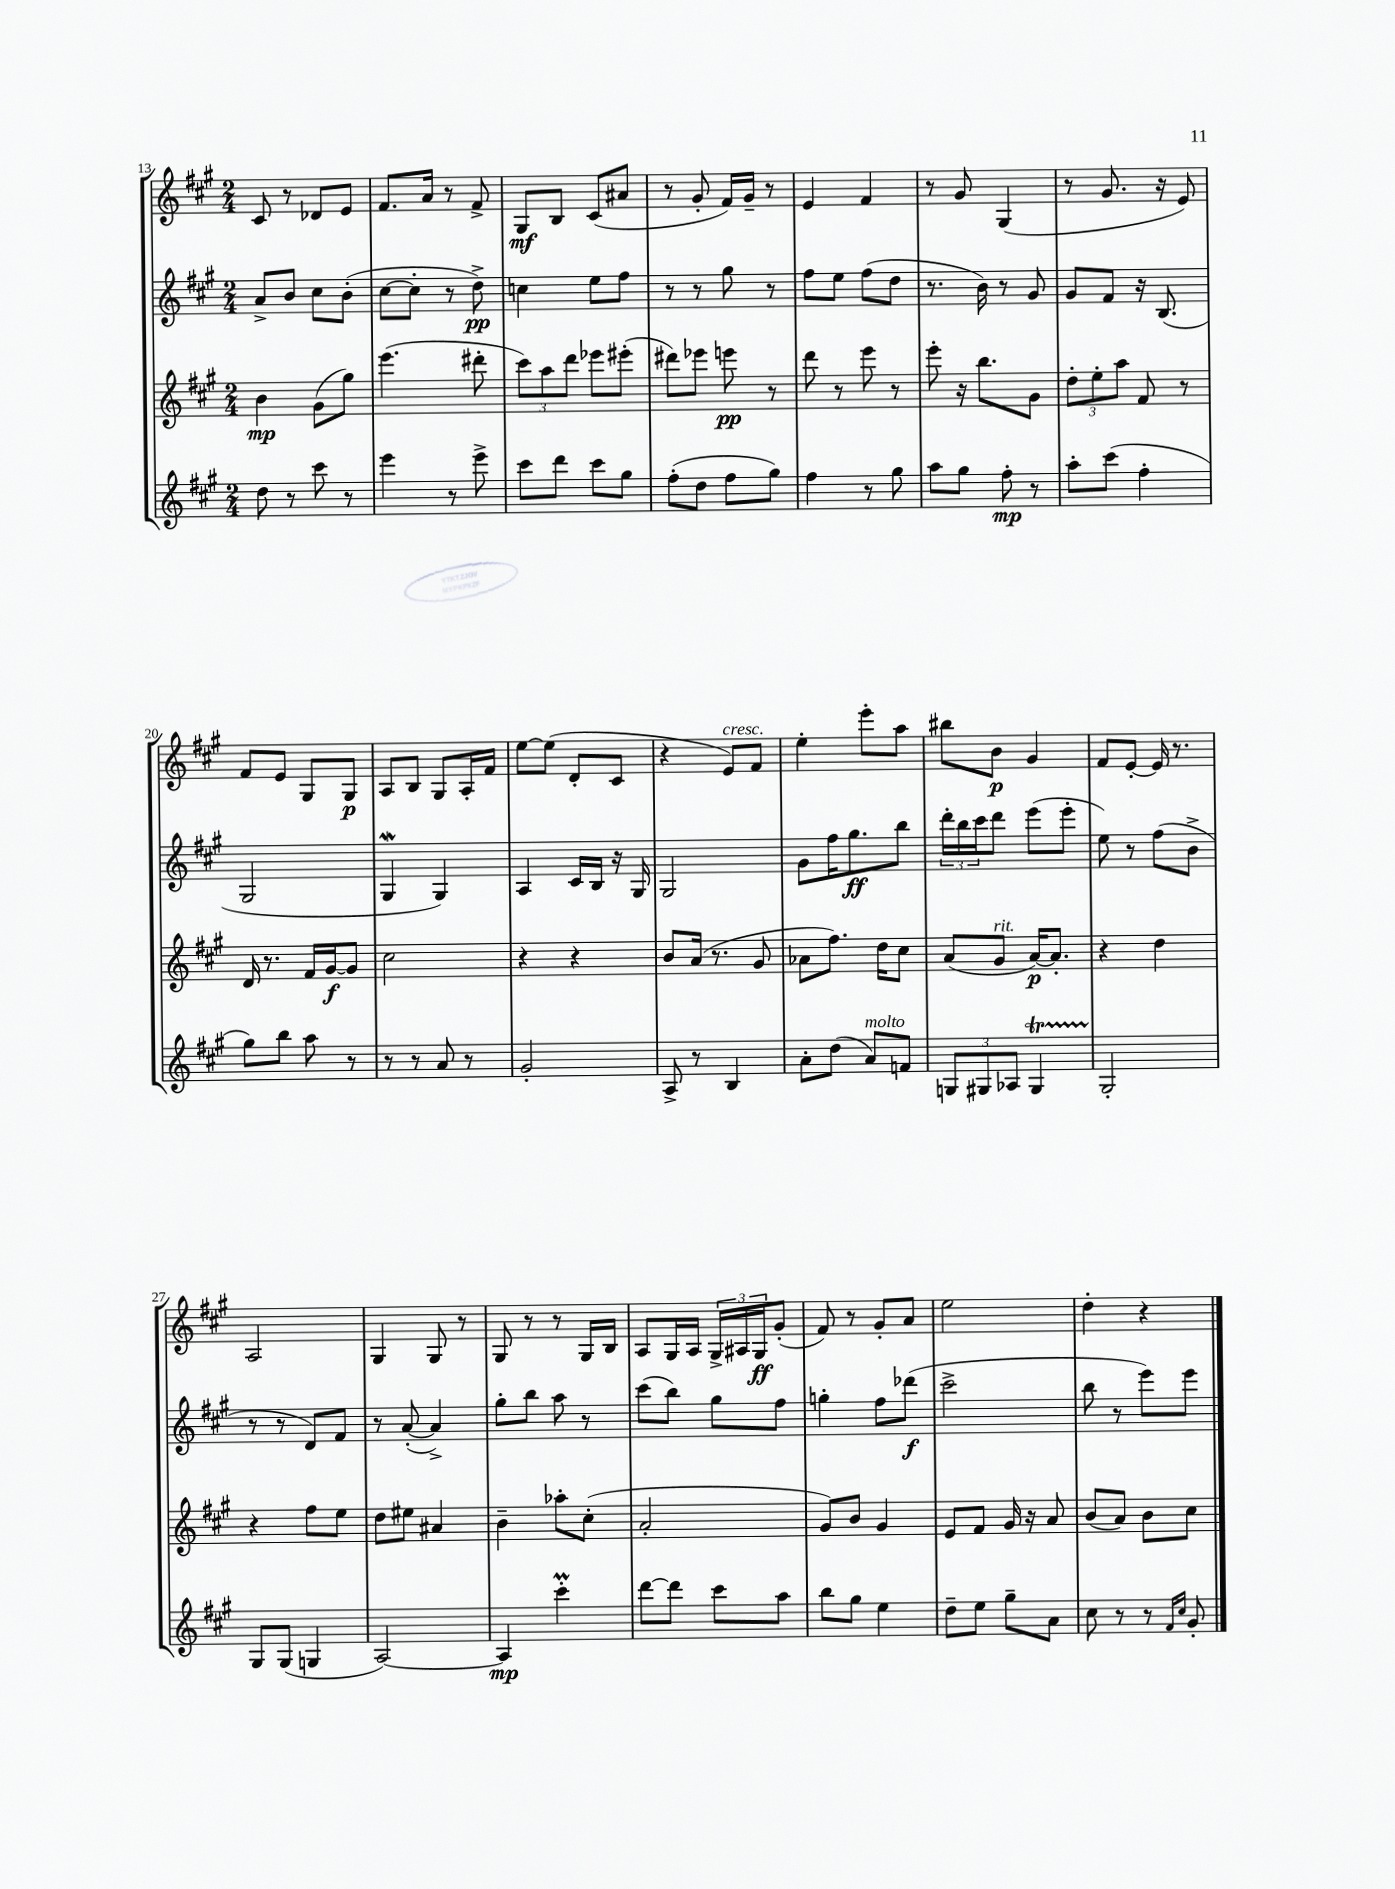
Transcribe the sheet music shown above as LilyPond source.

<<
\new StaffGroup <<
\new Staff = "s0" {
    \clef treble \key a \major \numericTimeSignature \time 2/4
    cis'8 r8 des'8 e'8 |
    fis'8. a'16 r8 fis'8-> |
    gis8\mf b8 cis'8( ais'8 |
    r8 gis'8-. fis'16) gis'16-- r8 |
    e'4 fis'4 |
    r8 gis'8 gis4( |
    r8 gis'8. r16 e'8) |
    fis'8 e'8 gis8 gis8\p |
    a8 b8 gis8 a16-. fis'16 |
    e''8~ e''8( d'8-. cis'8 |
    r4 e'8^\markup { \italic "cresc." }) fis'8 |
    e''4-. e'''8-. a''8 |
    bis''8 b'8\p gis'4 |
    fis'8 e'8~-. e'16 r8. |
    a2 |
    gis4 gis8 r8 |
    gis8 r8 r8 gis16 b16 |
    a8 gis16 a16 \tuplet 3/2 { gis16-> ais16 gis16\ff } gis'8-.( |
    fis'8) r8 gis'8-. a'8 |
    e''2 |
    d''4-. r4 \bar "|." |
}
\new Staff = "s1" {
    \clef treble \key a \major \numericTimeSignature \time 2/4
    a'8-> b'8 cis''8 b'8-.( |
    cis''8~ cis''8-. r8 d''8->\pp) |
    c''4 e''8 fis''8 |
    r8 r8 gis''8 r8 |
    fis''8 e''8 fis''8( d''8 |
    r8. b'16) r8 gis'8 |
    gis'8 fis'8 r16 b8.( |
    gis2 |
    gis4\mordent gis4) |
    a4 cis'16 b16 r16 gis16 |
    gis2 |
    gis'8 fis''16 gis''8.\ff b''8 |
    \tuplet 3/2 { d'''16-. b''16 cis'''16 } d'''8 e'''8( e'''8-. |
    e''8) r8 fis''8( b'8-> |
    r8 r8 d'8) fis'8 |
    r8 a'8~-.( a'4->) |
    gis''8-. b''8 a''8 r8 |
    cis'''8( b''8) gis''8 fis''8 |
    g''4-. fis''8 des'''8\f( |
    cis'''2-> |
    b''8 r8 e'''8) e'''8 \bar "|." |
}
\new Staff = "s2" {
    \clef treble \key a \major \numericTimeSignature \time 2/4
    b'4\mp gis'8( gis''8) |
    e'''4.( dis'''8-. |
    \tuplet 3/2 { cis'''8) a''8 d'''8 } ees'''8 eis'''8-.( |
    dis'''8) ees'''8 e'''8\pp r8 |
    d'''8 r8 e'''8 r8 |
    e'''8-. r16 b''8. gis'8 |
    \tuplet 3/2 { d''8-. e''8-. a''8 } fis'8 r8 |
    d'16 r8. fis'16 gis'16~\f gis'8 |
    cis''2 |
    r4 r4 |
    b'8 a'16( r8. gis'8 |
    aes'8 fis''8.) d''16 cis''8 |
    a'8( gis'8^\markup { \italic "rit." } a'16~\p) a'8.-. |
    r4 d''4 |
    r4 fis''8 e''8 |
    d''8 eis''8 ais'4 |
    b'4-- aes''8-. cis''8-.( |
    a'2-. |
    gis'8) b'8 gis'4 |
    e'8 fis'8 gis'16 r16 a'8 |
    b'8( a'8) b'8 cis''8 \bar "|." |
}
\new Staff = "s3" {
    \clef treble \key a \major \numericTimeSignature \time 2/4
    d''8 r8 cis'''8 r8 |
    e'''4 r8 e'''8-> |
    cis'''8 d'''8 cis'''8 gis''8 |
    fis''8-.( d''8 fis''8 gis''8) |
    fis''4 r8 gis''8 |
    a''8 gis''8 fis''8-.\mp r8 |
    a''8-. cis'''8( fis''4-. |
    gis''8) b''8 a''8 r8 |
    r8 r8 a'8 r8 |
    gis'2-. |
    a8-> r8 b4 |
    a'8-. d''8( a'8^\markup { \italic "molto" }) f'8 |
    \tuplet 3/2 { g8 gis8 aes8 } gis4\startTrillSpan |
    gis2-.\stopTrillSpan |
    gis8 gis8( g4 |
    a2~) |
    a4\mp cis'''4-.\prall |
    d'''8~ d'''8 cis'''8 a''8 |
    b''8 gis''8 e''4 |
    d''8-- e''8 gis''8-- a'8 |
    cis''8 r8 r8 \grace { fis'16 cis''16 } gis'8-. \bar "|." |
}
>>
>>
\layout { \context { \Score currentBarNumber = #13 } }
